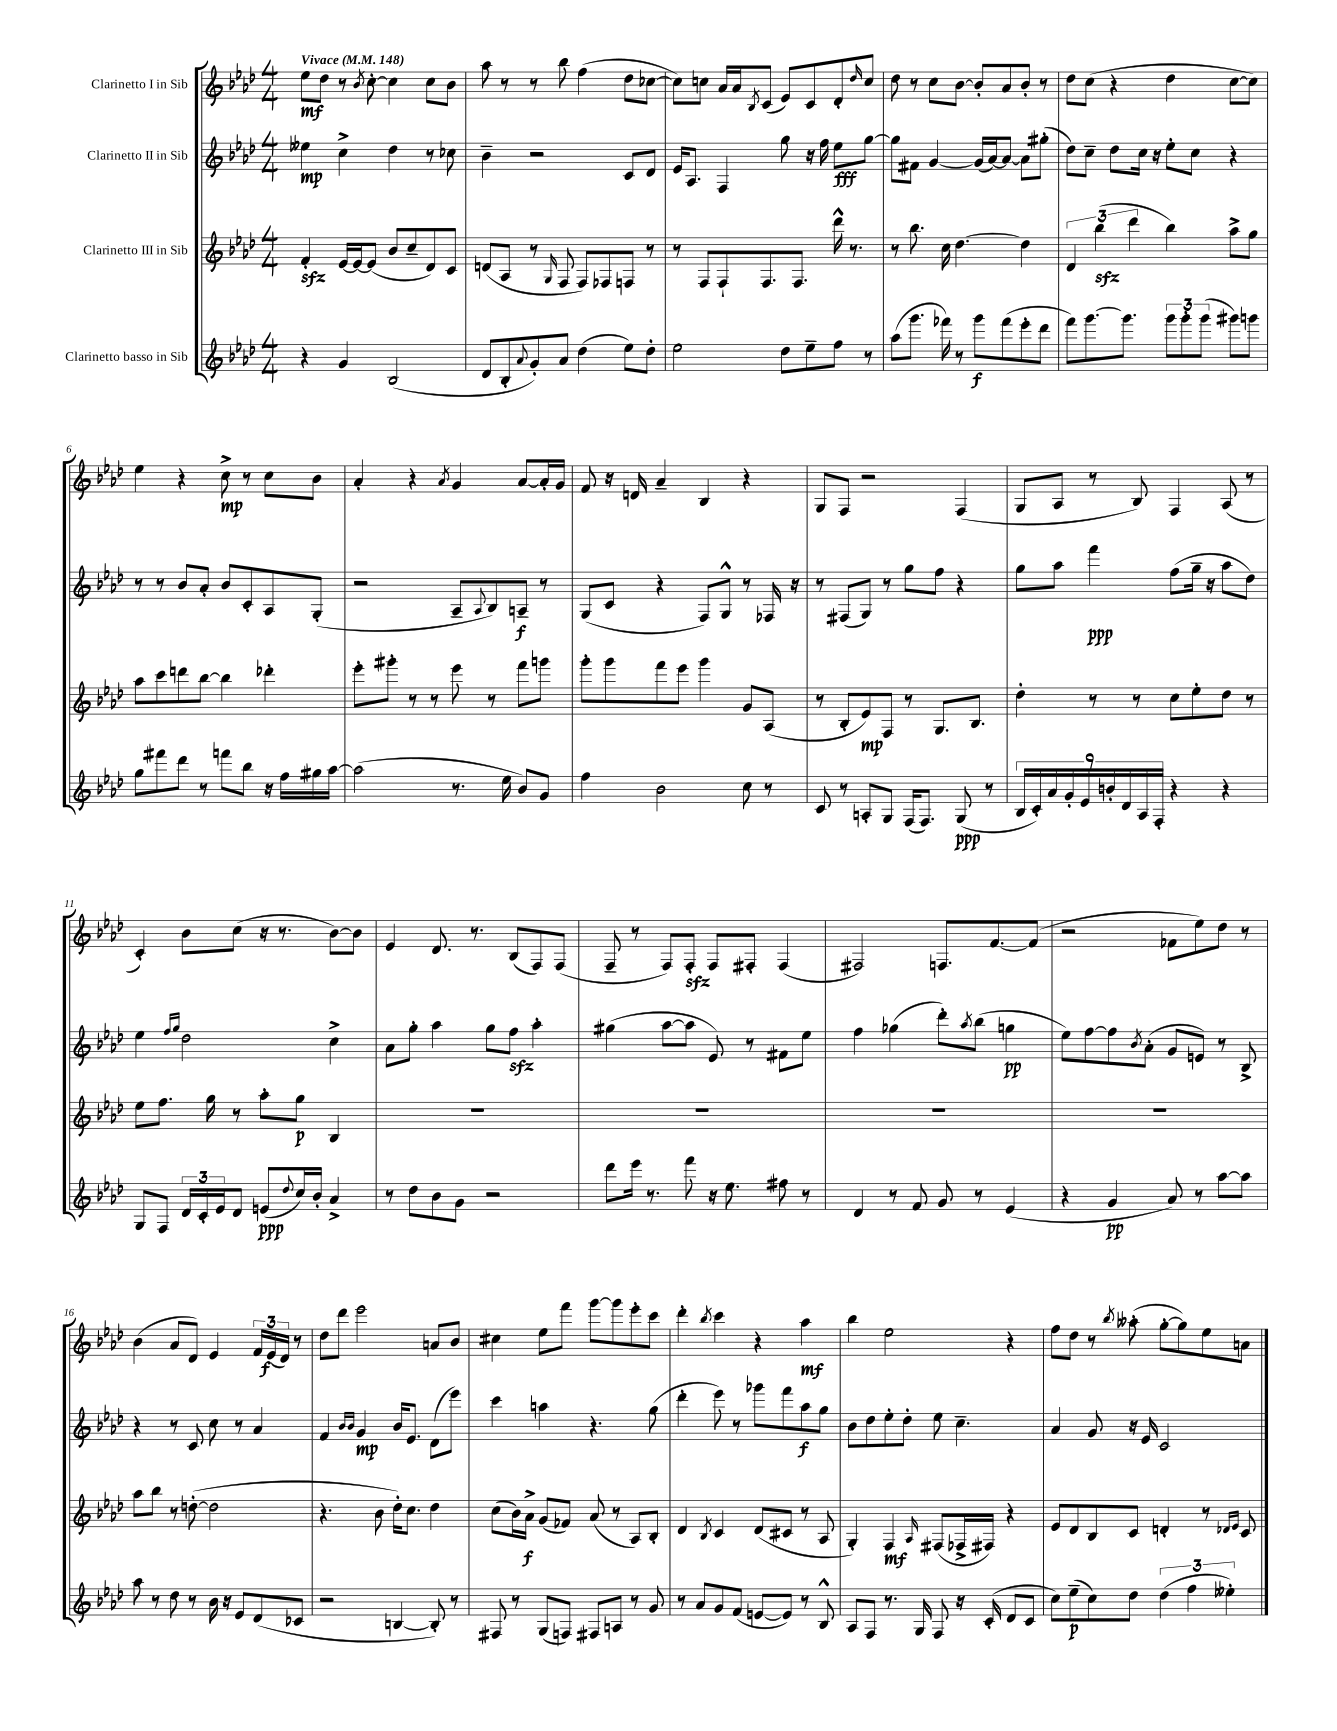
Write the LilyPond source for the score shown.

<<
\new StaffGroup <<
\new Staff = "s0" \with { instrumentName = "Clarinetto I in Sib" } {
    \clef treble \key aes \major \numericTimeSignature \time 4/4 \tempo "Vivace" 4 = 148
    ees''8\mf des''8 r8 \acciaccatura { bes'8 } c''8~-. c''4 c''8 bes'8 |
    aes''8 r8 r8 bes''8 f''4( des''8 ces''8~ |
    ces''8) c''8 aes'16 aes'16 \acciaccatura { bes8 } c'8( ees'8) c'8 des'8-. \grace { des''16 } c''8 |
    des''8 r8 c''8 bes'8~ bes'8-. aes'8 bes'8-. r8 |
    des''8 c''8( r4 des''4 c''8~ c''8) |
    ees''4 r4 c''8->\mp r8 c''8 bes'8 |
    aes'4-. r4 \acciaccatura { aes'8 } g'4 aes'8~ aes'16-. g'16 |
    f'8 r16 d'16 aes'4-- bes4 r4 |
    g8 f8 r2 f4( |
    g8 aes8 r8 bes8) f4 aes8( r8 |
    c'4-.) bes'8 c''8( r16 r8. bes'8~) bes'8 |
    ees'4 des'8. r8. bes8( f8) f8( |
    f8-- r8 f8) f8-.\sfz f8 fis8-. fis4( |
    fis2) f8. f'8.~ f'8( |
    r2 fes'8 ees''8) des''8 r8 |
    bes'4( aes'8 des'8) ees'4 \tuplet 3/2 { f'16 ees'16\f( des'16) } r8 |
    des''8 des'''8 ees'''2 a'8 bes'8 |
    cis''4 ees''8 f'''8 g'''8~ g'''8 ees'''8-. c'''8 |
    des'''4-. \acciaccatura { bes''8 } c'''4 r4 aes''4\mf |
    bes''4 ees''2 r4 |
    f''8 des''8 r8 \acciaccatura { bes''8 } aeses''8-.( g''8~-. g''8) ees''8 a'8 \bar "|." |
}
\new Staff = "s1" \with { instrumentName = "Clarinetto II in Sib" } {
    \clef treble \key aes \major \numericTimeSignature \time 4/4
    eeses''4\mp c''4-> des''4 r8 ces''8 |
    bes'4-- r2 c'8 des'8 |
    ees'16 aes8. f4 g''8 r16 f''16 ees''8\fff g''8~ |
    g''8 fis'8 g'4~ g'16( aes'16~) aes'8~ aes'8 gis''8-.( |
    des''8) c''8-- des''8 c''16 r16 ees''8-. c''8 r4 |
    r8 r8 bes'8 aes'8-. bes'8 c'8-. aes8 g8-.( |
    r2 aes8-- \appoggiatura { aes8 } bes8) a8--\f r8 |
    g8( c'8 r4 f8) g8-^ r8 fes16 r16 |
    r8 fis8( g8) r8 g''8 f''8 r4 |
    g''8 aes''8 f'''4\ppp f''8( g''16-- r16 aes''8 des''8) |
    ees''4 \grace { f''16 g''16 } des''2 c''4-> |
    aes'8 g''8-. aes''4 g''8 f''8\sfz aes''4-. |
    gis''4( aes''8~ aes''8 ees'8) r8 fis'8 ees''8 |
    f''4 ges''4( des'''8-.) \acciaccatura { aes''8 } bes''8( g''4\pp |
    ees''8) f''8~ f''8 \acciaccatura { bes'8 } aes'8-.( g'8 e'8) r8 bes8-> |
    r4 r8 c'8 c''8 r8 aes'4 |
    f'4 \grace { bes'16 bes'16 } g'4\mp bes'16 ees'8. des'8( ees'''8) |
    c'''4 a''4 r4. g''8( |
    des'''4-. ees'''8) r8 ges'''8 f'''8 aes''8\f g''8 |
    bes'8 des''8 ees''8-. des''8-. ees''8 c''4.-- |
    aes'4 g'8 r16 ees'16 c'2 \bar "|." |
}
\new Staff = "s2" \with { instrumentName = "Clarinetto III in Sib" } {
    \clef treble \key aes \major \numericTimeSignature \time 4/4
    f'4-.\sfz ees'16~ ees'16~ ees'8( bes'8 c''8-- des'8) c'8 |
    d'8( aes8 r8 \grace { g16 } f8 f8) fes8 f8 r8 |
    r8 f8 f8-! f8. f8. des'''16-^ r8. |
    r8 bes''8. c''16 des''4.~ des''4 |
    \tuplet 3/2 { des'4 bes''4\sfz( des'''4 } bes''4) aes''8-> g''8 |
    aes''8 c'''8 d'''8 bes''8~ bes''4 des'''4-. |
    ees'''8-. gis'''8-. r8 r8 ees'''8 r8 f'''8 g'''8 |
    g'''8-. g'''8 f'''8 ees'''8 g'''4 g'8 aes8( |
    r8 bes8-. ees'8\mp) f8 r8 g8. bes8. |
    des''4-. r8 r8 c''8 ees''8-. des''8 r8 |
    ees''8 f''8. g''16 r8 aes''8-. g''8\p bes4 |
    R1 |
    R1 |
    R1 |
    R1 |
    aes''8 bes''8 r8 d''8~-.( d''2 |
    r4. bes'8 des''16-.) c''8. des''4 |
    c''8( bes'16) aes'16->\f g'8( fes'8) aes'8( r8 aes8) bes8-. |
    des'4 \acciaccatura { bes8 } c'4 des'8( cis'8 r8 aes8 |
    g4-.) f4\mf \grace { aes16 } fis8( fes16-> fis16) r4 |
    ees'8 des'8 bes8 c'8 d'4-. r8 \grace { des'16 ees'16 } c'8 \bar "|." |
}
\new Staff = "s3" \with { instrumentName = "Clarinetto basso in Sib" } {
    \clef treble \key aes \major \numericTimeSignature \time 4/4
    r4 g'4 bes2( |
    des'8 bes8-. \appoggiatura { aes'8 } g'8-.) aes'8 des''4( ees''8) des''8-. |
    ees''2 des''8 ees''8-- f''8 r8 |
    aes''8( g'''8. fes'''16) r8 g'''8\f fes'''8( ees'''8-. des'''8 |
    f'''8) g'''8.~ g'''8. \tuplet 3/2 { g'''8 g'''8-. g'''8( } gis'''8) g'''8 |
    g''8 fis'''8 des'''8 r8 f'''8 bes''8 r16 f''16 gis''16 aes''16~ |
    aes''2( r8. ees''16 bes'8) g'8 |
    f''4 bes'2 c''8 r8 |
    c'8 r8 a8-. g8 f16( f8.) g8\ppp( r8 |
    \tuplet 9/8 { bes16 c'16-.) aes'16 g'16-. ees'16 b'16-. des'16 aes16 f16-. } r4 r4 |
    g8 f8 \tuplet 3/2 { des'16 c'16-. ees'16 } des'8 e'8\ppp( \appoggiatura { des''8 } c''16) bes'16-. aes'4-> |
    r8 des''8 bes'8 g'8 r2 |
    des'''8 ees'''16 r8. f'''8 r16 ees''8. fis''8 r8 |
    des'4 r8 f'8 g'8 r8 ees'4( |
    r4 g'4\pp aes'8) r8 aes''8~ aes''8 |
    aes''8 r8 des''8 r8 bes'16 r16 ees'8 des'8( ces'8 |
    r2 b4~ b8-.) r8 |
    fis8 r8 g8( f8) fis8 a8 r8 g'8 |
    r8 aes'8 g'8 f'8( e'8~ e'8) r8 bes8-^ |
    aes8 f8 r8. g16 f8 r16 c'16-.( des'8 c'8 |
    c''8) ees''8--\p( c''8) des''8 \tuplet 3/2 { des''4( f''4 eeses''4-.) } \bar "|." |
}
>>
>>
